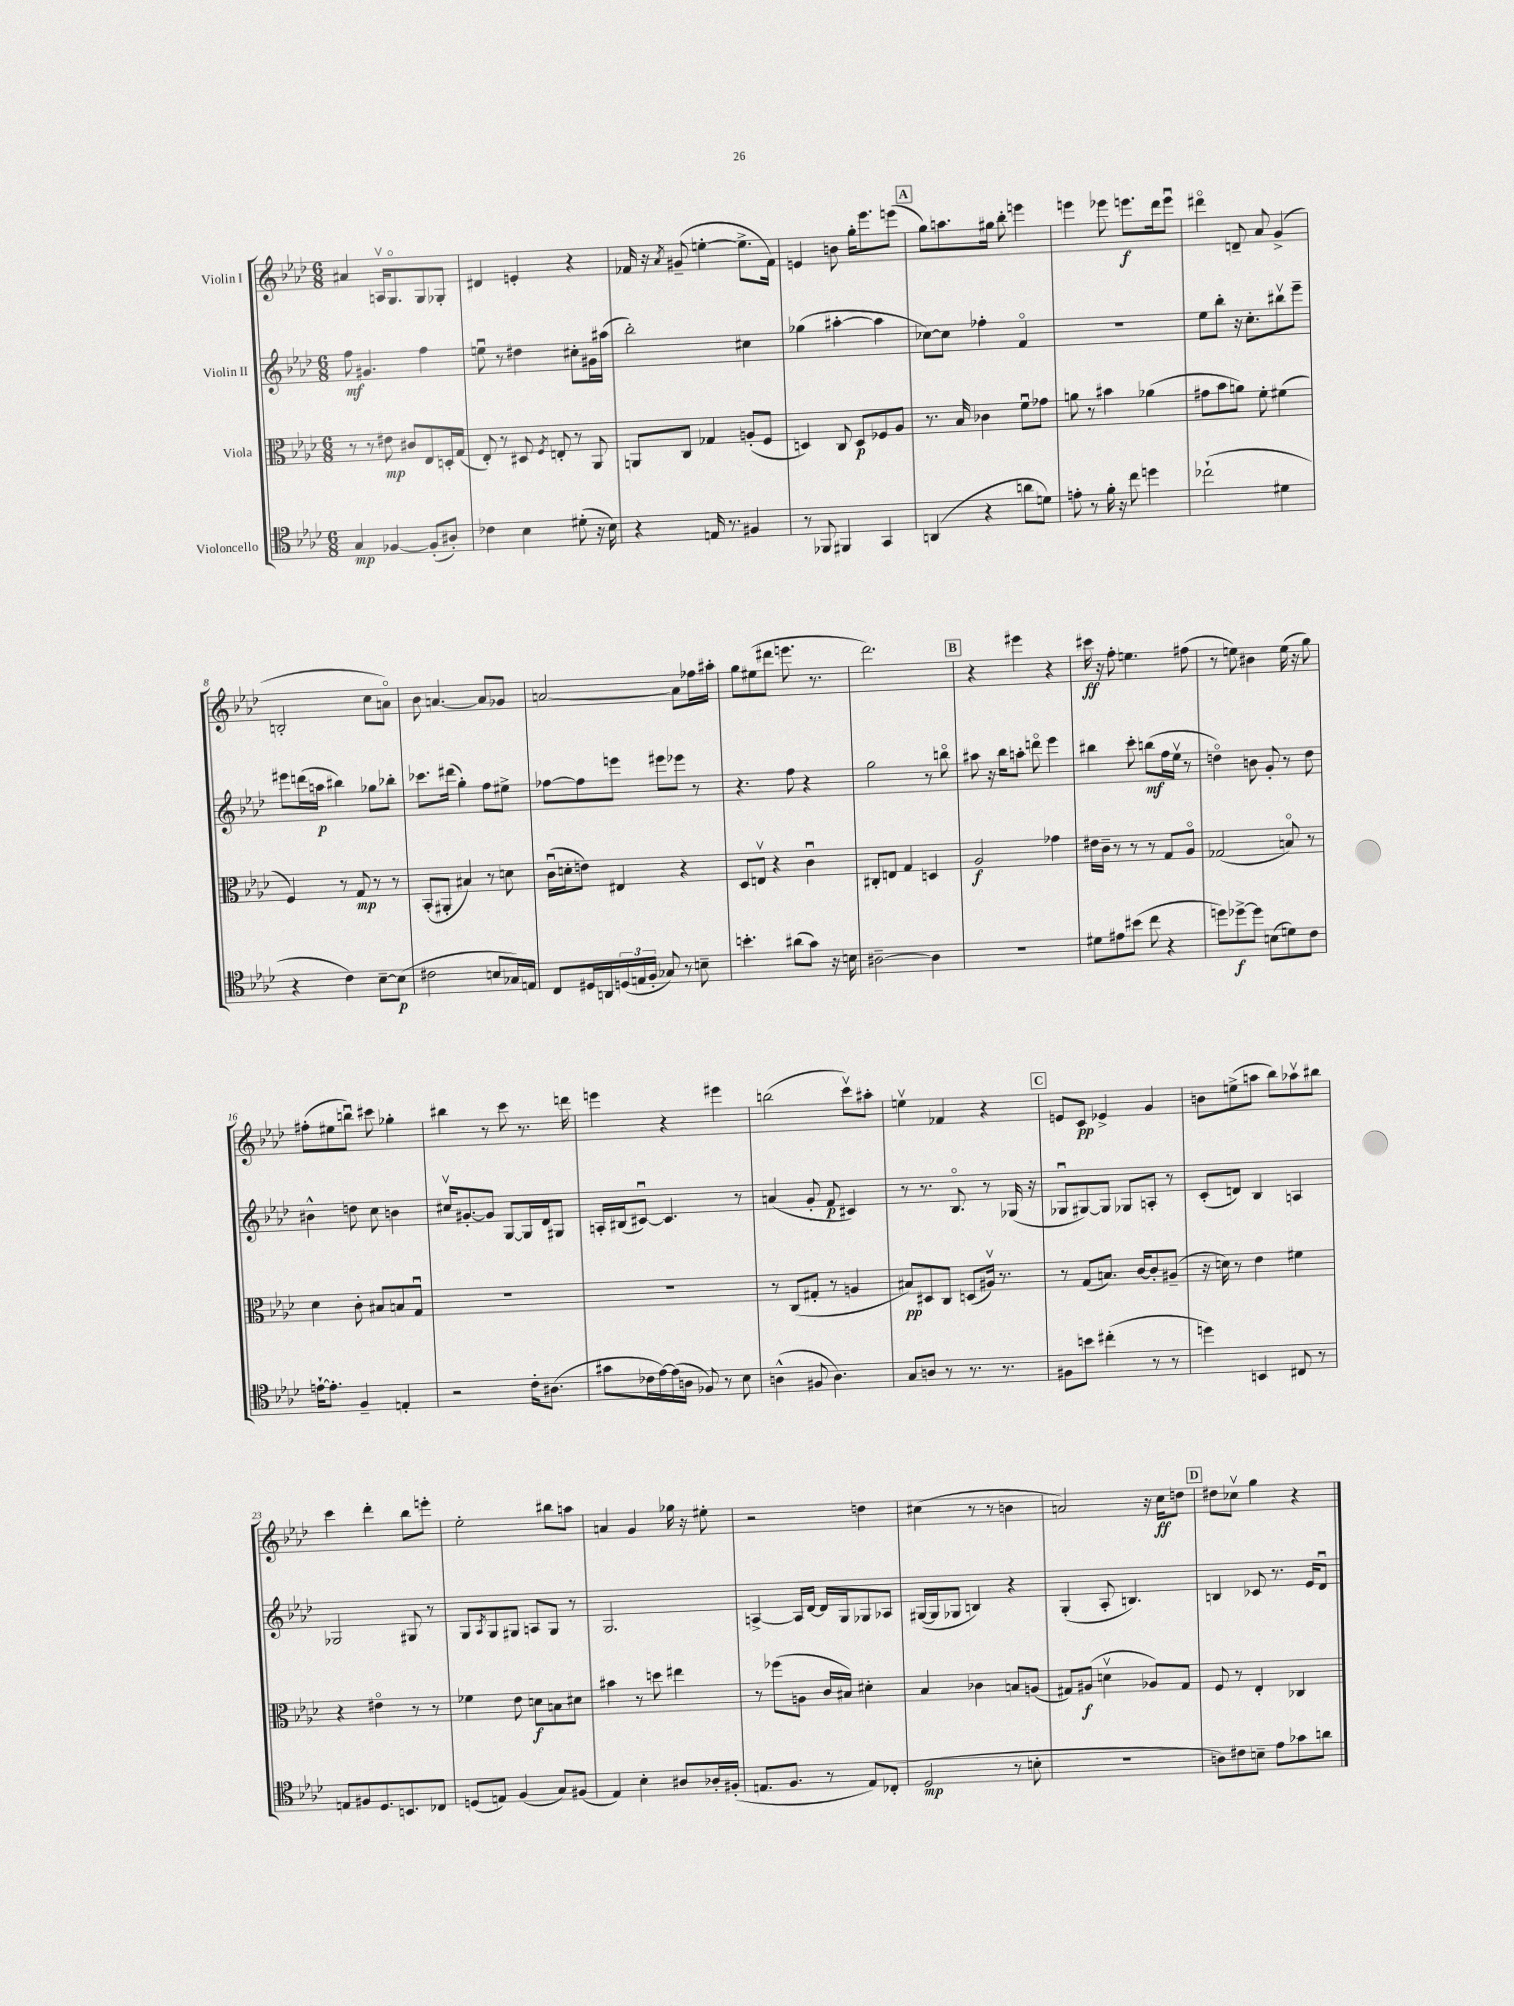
<<
\new StaffGroup <<
\new Staff = "s0" \with { instrumentName = "Violin I" } {
    \clef treble \key aes \major \numericTimeSignature \time 6/8
    ais'4 a16\upbow g8.\flageolet g8 ges8-. |
    dis'4 e'4-. r4 |
    fes'16 r16 \acciaccatura { aes'8 } gis'8--( e''4~-. e''8.-> fes'16) |
    e'4 b'8 g''16-. ees'''8. e'''8( |
    \mark \markup { \box "A" } g''8) a''8. gis''16 bes''8-. e'''4 |
    e'''4 ees'''8 e'''8.\f des'''16 e'''8\downbow |
    dis'''4\flageolet d'8-- aes'8 g'4->( |
    b2-. c''8 a'8\flageolet) |
    bes'8 a'4.~ a'8 ges'8 |
    a'2~ a'8 fes''16 ais''16-. |
    g''8 eis''8( dis'''8 e'''8. r8. |
    des'''2.) |
    \mark \markup { \box "B" } r4 eis'''4 r4 |
    cis'''16\ff r16 f''8-. e''4. fis''8( |
    r8 e''8) bis'4 e''16( r16 g''8) |
    fis''8-.( eis''8 b''8\downbow) cis'''8 ges''4-. |
    bis''4 r8 c'''8 r8. d'''16 |
    e'''4 r4 eis'''4 |
    b''2( c'''8\upbow) ais''8-. |
    e''4\upbow fes'4 r4 |
    \mark \markup { \box "C" } e'8 c'8\pp ees'4-> g'4 |
    b'8 e''8->( a''8 bes''8) aes''8\upbow bis''8 |
    c'''4 des'''4-. bes''8 e'''8-. |
    ees''2-. bis''8 a''8 |
    a'4 g'4 ges''16 r16 eis''8-. |
    r2 d''4 |
    cis''4( r8 r8 b'4 |
    a'2) r16 c''16\ff d''8 |
    \mark \markup { \box "D" } dis''8 ces''8\upbow g''4 r4 \bar "|." |
}
\new Staff = "s1" \with { instrumentName = "Violin II" } {
    \clef treble \key aes \major \numericTimeSignature \time 6/8
    f''8\mf gis'4. f''4 |
    e''8\downbow r8 dis''4 cis''8-. gis'16 ais''16( |
    bes''2-.) cis''4 |
    ges''4( ais''4~-. ais''4 |
    \mark \markup { \box "A" } ces''8~) ces''8 fes''4-. f'4\flageolet |
    R2. |
    ees''8 bes''8-. r16 c''8.-. bis''8\upbow ees'''8-- |
    eis'''8 d'''16( a''16\p bis''4) ges''8 bes''8-. |
    ces'''8. dis'''16( g''4-.) f''8 eis''8-> |
    fes''8~ fes''8 e'''8 eis'''8 ees'''8 r8 |
    r4. f''8 r4 |
    g''2 r8 b''8\flageolet |
    \mark \markup { \box "B" } ais''8 r16 bes''16 a''8-. d'''8\flageolet ees'''4 |
    bis''4 c'''8-. b''8\mf( f''16 ees''16\upbow r8 |
    d''4\flageolet) b'8 g'8-. r8 d''8 |
    bis'4-^ d''8 c''8 b'4 |
    cis''16\upbow gis'8.~-. gis'8 g8~ g16 des'16 gis8 |
    a16-. bis16( cis'8~\downbow) cis'4. r8 |
    a'4( g'8-. f'8\p cis'4) |
    r8 r8. bes8.\flageolet r8 ges16( r16 |
    \mark \markup { \box "C" } ges8\downbow gis8~) gis8 ges8 a8-. r8 |
    c'8-.( d'8) bes4 a4 |
    ges2 gis8 r8 |
    g8 \acciaccatura { aes8 } g8 gis8 a8 gis8 r8 |
    g2. |
    a4~-> a16 des'16~ des'16 g16 ges8 aes8 |
    gis16~( gis16 ges8 b4) r4 |
    g4-.( aes8-. b4.) |
    \mark \markup { \box "D" } b4 ces'8 r8. ees'16 des'8\downbow \bar "|." |
}
\new Staff = "s2" \with { instrumentName = "Viola" } {
    \clef alto \key aes \major \numericTimeSignature \time 6/8
    r8 r8 eis'8\mp cis'8 ees8 d16-. g16( |
    ees8-.) r8 dis8 \acciaccatura { f8 } e8-. r8 aes,8 |
    a,8 c8 ges4 a8-.( f8 |
    d4) c8 d8\p fes8 aes8 |
    \mark \markup { \box "A" } r8. bes16 ces'4 f'8\downbow ges'8 |
    a'8 r8 bis'4 aes'4( |
    gis'8 bes'8 a'8) f'8-. fis'4( |
    f4) r8 g8\mp r8 r8 |
    bes,8-.( ais,8-. bis4) r8 d'8 |
    c'16\downbow( d'16-. e'8) eis4 r4 |
    des8 e8\upbow r4 c'4\downbow |
    cis8-. e8 g4 d4 |
    \mark \markup { \box "B" } aes2\f ges'4 |
    eis'16 c'16-- r8 r8 r8 g8 aes8\flageolet |
    ges2( b8\flageolet) r8 |
    des'4 c'8-. bis8 b8 g8\downbow |
    R2. |
    R2. |
    r8 c8( gis8-. r8 a4 |
    bis8\pp) dis8 c8 d8( ais16\upbow) r8. |
    \mark \markup { \box "C" } r8 g8( b8.) c'16~ c'8-. ais8--( |
    r16 d'16) r8 ees'4 fis'4 |
    r4 eis'4\flageolet r8 r8 |
    fes'4 ees'8 d'8\f b8 dis'8 |
    bis'4 r8 d''8 eis''4 |
    r8 fes''8( a8 c'16 bis16) dis'4-. |
    bes4 ces'4 b8 a8( |
    gis8) ais8\f( d'4\upbow aes8) gis8 |
    \mark \markup { \box "D" } f8 r8 ees4-. ces4 \bar "|." |
}
\new Staff = "s3" \with { instrumentName = "Violoncello" } {
    \clef tenor \key aes \major \numericTimeSignature \time 6/8
    g4\mp fes4~ fes8-.( ais8-.) |
    ces'4 bes4 dis'8-.( r16 bes16) |
    r4 e16 r8. fis4 |
    r8 fes,8 fis,4 g,4 |
    \mark \markup { \box "A" } a,4( r4 a'8 d'8) |
    e'8-. r8 f'16-. r16 c''8 d''4 |
    ces''2-!( dis'4 |
    r4 c'4) bes8~-- bes8\p( |
    cis'2 b8 ges16) e16 |
    c8 dis16 a,16 \tuplet 3/2 { d16( e16 f16-. } ges8) r8 b8-- |
    b'4.-. ais'8( g'8) r16 b16 |
    ais2~-- ais4 |
    \mark \markup { \box "B" } R2. |
    dis'8 eis'8 bis'8( c''8 r4 |
    d''8) des''8~->\f des''8 b8( d'8) c'8 |
    e'16~-! e'8.-. f4-- e4-. |
    r2 c'16-. ais8.( |
    gis'8 ces'16 ees'16~) ees'16( a16 fes8) r8 bes8 |
    a4-^( fis8 a4.) |
    g8 a8 r8 r8. r8. |
    \mark \markup { \box "C" } fis8 b'8 cis''4-.( r8 r8 |
    d''4) b,4 cis8 r8 |
    e8 fis8 des8. b,8. ces8 |
    d8( e8) f4( g8) fis8( |
    ees4) bes4-. ais8 aes16-. fis16-.( |
    e8. f8. r8 e8) ces8-.( |
    des2\mp r8 b8-. |
    R2. |
    \mark \markup { \box "D" } a8) cis'8 b8-- ees'8 ges'8 a'8 \bar "|." |
}
>>
>>
